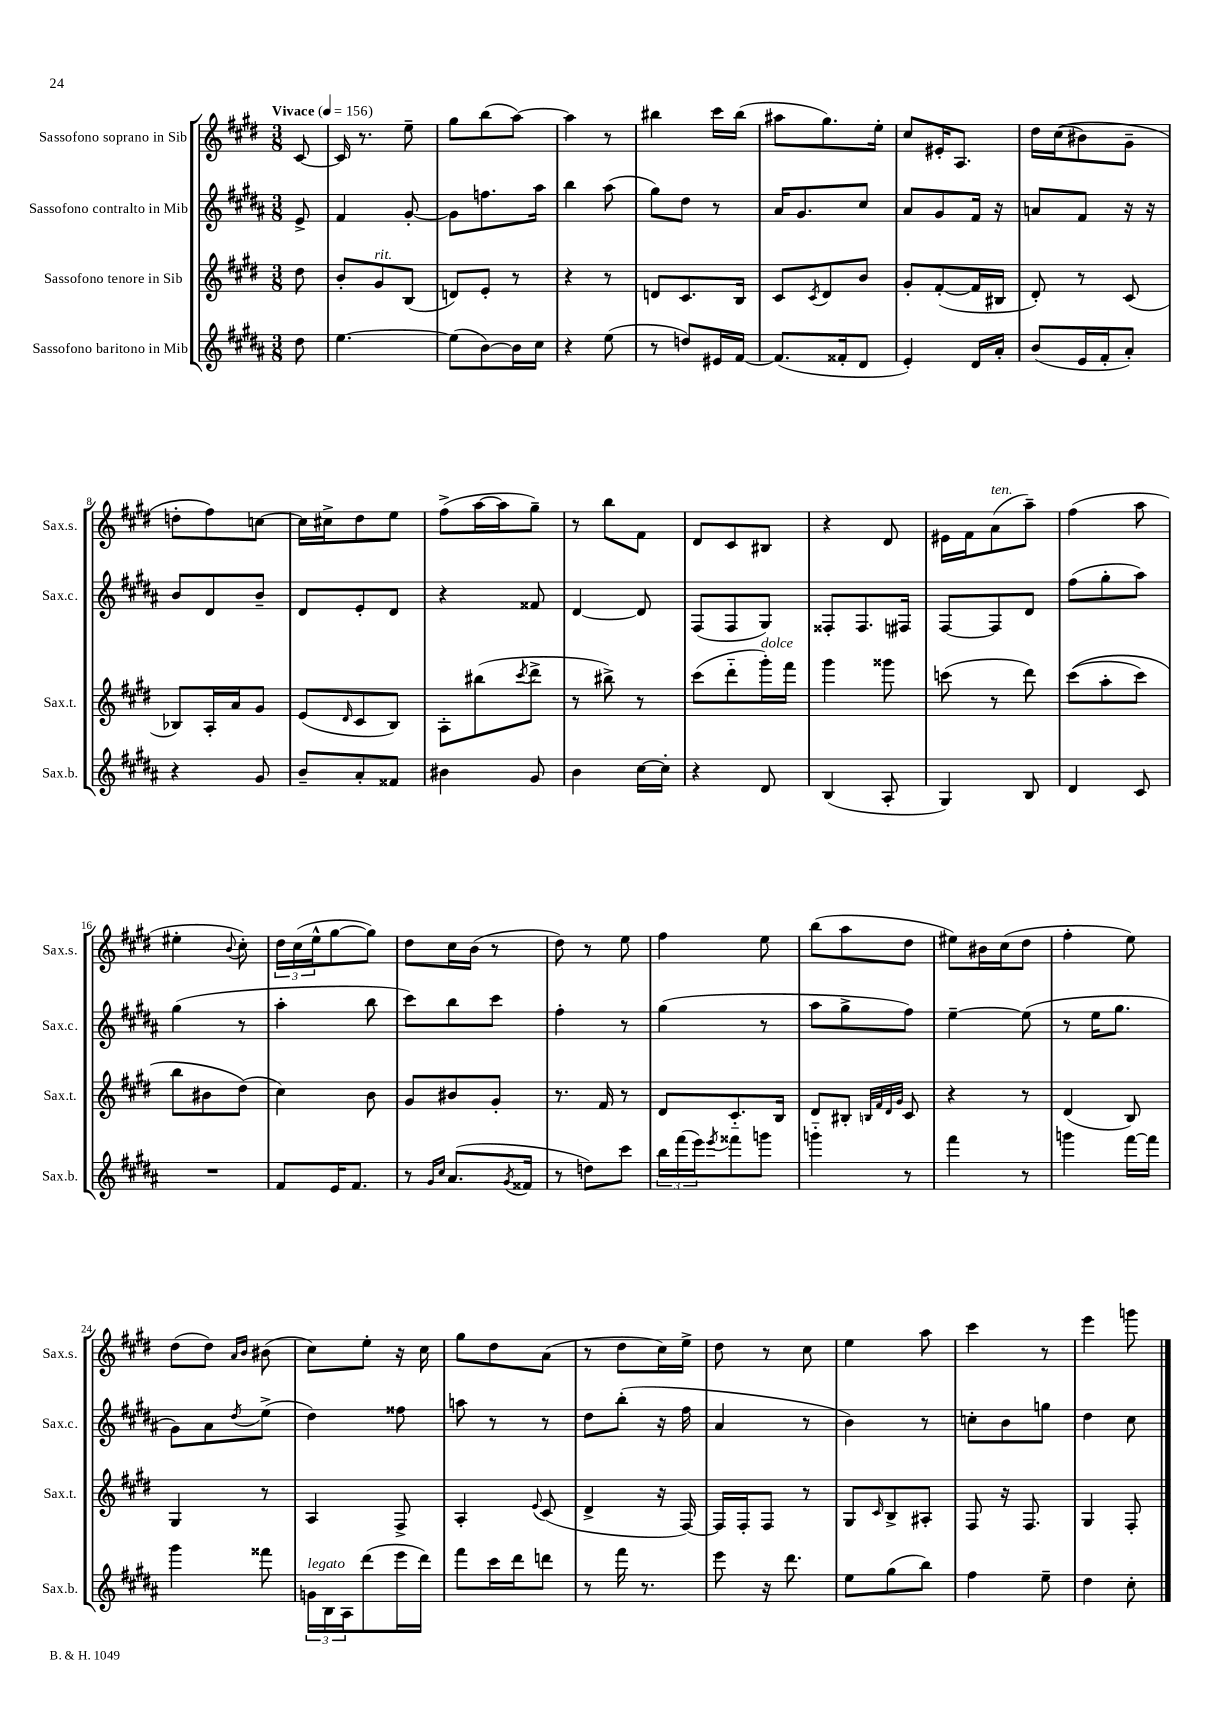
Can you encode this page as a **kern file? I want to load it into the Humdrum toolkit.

**kern	**kern	**kern	**kern
*part4	*part3	*part2	*part1
*staff4	*staff3	*staff2	*staff1
*I"Sassofono baritono in Mib	*I"Sassofono tenore in Sib	*I"Sassofono contralto in Mib	*I"Sassofono soprano in Sib
*I'Sax.b.	*I'Sax.t.	*I'Sax.c.	*I'Sax.s.
*clefG2	*clefG2	*clefG2	*clefG2
*k[f#c#g#d#a#]	*k[f#c#g#d#]	*k[f#c#g#d#a#]	*k[f#c#g#d#]
*M3/8	*M3/8	*M3/8	*M3/8
*MM156	*MM156	*MM156	*MM156
=	=	=	=
!	!	!	!LO:TX:a:B:t=Vivace
8dd#\	8dd#\	8e^/	[8c#/
=1	=1	=1	=1
[4.ee\	8b'/L	4f#/	16c#/]
.	.	.	8.r
!	!LO:TX:a:i:t=rit.	!	!
.	8g#/	.	.
.	(8B/J	[8g#'/	8ee~\
=2	=2	=2	=2
(8ee\L]	8dn/L)	8g#\L]	8gg#\L
[8b\)	8e'/J	8.ffn\	(8bb\
16b\L]	8r	.	[8aa\J)
16cc#\JJ	.	16aa#\Jk	.
=3	=3	=3	=3
4r	4r	4bb\	4aa\]
(8ee\	8r	(8aa#\	8r
=4	=4	=4	=4
8r	8dn/L	8gg#\L)	4bb#X\
8ddn/L)	8.c#/	8dd#\J	.
16e#X/L	.	8r	16ccc#\LL
[16f#/JJ	16B/Jk	.	(16bb#\JJ
=5	=5	=5	=5
(8.f#/L]	8c#/L	16a#/KL	8aa#X\L
.	.	8.g#/	.
.	8qc#/	.	.
.	8d#/	.	8.gg#\)
16f##X'/k	.	.	.
8d#/J	8b/J	8cc#/J	.
.	.	.	16ee'\Jk
=6	=6	=6	=6
4e'/)	8g#'/L	8a#/L	8cc#/L
.	([8f#'/	8g#/	16e#X'/K
.	.	.	8.A/J
16d#/LL	16f#/L]	16f#/Jk	.
16a#'/JJ	16B#X/JJ	16r	.
=7	=7	=7	=7
(8b/L	8d#'/)	8an/L	16dd#\LL
.	.	.	((16cc#\J
16e/L	8r	8f#/J	8b#X\)
16f#'/J	.	.	.
8a#'/J)	(8c#/	16r	8g#~\J
.	.	16r	.
!!LO:LB:g=z
=8	=8	=8	=8
4r	8B-X/L)	8b/L	8ddn'\L
.	16A'/L	8d#/	8ff#\)
.	16a/J	.	.
8g#/	8g#/J	8b~/J	[8ccn\J
=9	=9	=9	=9
8b~/L	(8e/L	8d#/L	16cc\LL]
.	.	.	16cc#X^\J
.	16qqd#/	.	.
8a#'/	8c#/	8e'/	8dd#\
8f##X/J	8B/J)	8d#/J	8ee\J
=10	=10	=10	=10
4b#X\	8A'\L	4r	(8ff#^\L
.	(8bb#X\	.	[16aa\L
.	.	.	16aa\J]
.	8qccc#/	.	.
8g#/	8ddd#^\J	8f##X/	8gg#~\J)
=11	=11	=11	=11
4b\	8r	[4d#/	8r
.	8bb#X^\)	.	8bb\L
[16cc#\LL	8r	8d#/]	8f#\J
16cc#'\JJ]	.	.	.
=12	=12	=12	=12
4r	(8ccc#\L	(8F#/L	8d#/L
.	8ddd#\	8F#/	8c#/
!	!LO:TX:a:i:t=dolce	!	!
8d#/	16ggg#'\L)	8G#/J)	8B#X/J
.	16fff#\JJ	.	.
=13	=13	=13	=13
(4B/	4ggg#\	8F##X'/L	4r
.	.	8.F##/	.
8A#'/	8ggg##X\	.	8d#/
.	.	16F#X/Jk	.
=14	=14	=14	=14
4G#/)	(8cccn\	[8F#/L	16e#X\LL
.	.	.	16f#\J
!	!	!	!LO:TX:a:i:t=ten.
.	8r	8F#/]	(8a\
8B/	8ddd#\)	8d#/J	8aa~\J)
=15	=15	=15	=15
4d#/	((8ccc#\L	(8ff#\L	(4ff#\
.	8aa'\	8gg#'\	.
8c#/	8ccc#\J)	8aa#\J)	8aa\
!!LO:LB:g=z
=16	=16	=16	=16
4.r	8bb\L	(4gg#\	4ee#X'\
.	8b#X\	.	.
.	.	.	8qqb/
.	(8dd#\J)	8r	8cc#'\)
=17	=17	=17	=17
8f#/L	4cc#\)	4aa#'\	24dd#\LL
.	.	.	(24cc#\
.	.	.	24ee^^\J
16e/K	.	.	[8gg#\
8.f#/J	.	.	.
.	8b\	8bb\	8gg#\J])
=18	=18	=18	=18
8r	8g#/L	8ccc#\L)	8dd#\L
16qqg#/LL	.	.	.
16qqcc#/JJ	.	.	.
(8.a#/L	8b#X/	8bb\	16cc#\L
.	.	.	(16b\JJ
.	8g#'/J	8ccc#\J	8r
8qg#/	.	.	.
16f##X/Jk	.	.	.
=19	=19	=19	=19
8r	8.r	4ff#'\	8dd#\)
8ddn\L)	.	.	8r
.	16f#/	.	.
8ccc#\J	8r	8r	8ee\
=20	=20	=20	=20
24bb\LL	8d#/L	(4gg#\	4ff#\
(24fff#\	.	.	.
24eee\J)	.	.	.
8qeee/	.	.	.
8fff##X\	8.c#/	.	.
8gggn\J	.	8r	8ee\
.	16B/Jk	.	.
=21	=21	=21	=21
4gggn\	8d#/L	8aa#\L	(8bb\L
.	8B#X'/J	8gg#^\	8aa\
.	32qqBn/LLL	.	.
.	32qqf#/	.	.
.	32qqd#/	.	.
.	32qqg#/JJJ	.	.
8r	8c#/	8ff#\J)	8dd#\J
=22	=22	=22	=22
4fff#\	4r	[4ee~\	8ee#X\L)
.	.	.	16b#X\L
.	.	.	(16cc#\J
8r	8r	(8ee\]	8dd#\J
=23	=23	=23	=23
4gggn\	(4d#/	8r	4ff#'\
.	.	16ee\KL	.
.	.	8.gg#\J	.
[16fff#\LL	8B/)	.	8ee\)
16fff#\JJ]	.	.	.
!!LO:LB:g=z
=24	=24	=24	=24
4ggg#\	4G#/	8g#\L)	(8dd#\L
.	.	8a#\	8dd#\J)
.	.	.	16qqa/LL
.	.	8qdd#/	16qqb/JJ
8fff##X\	8r	(8ee^\J	(8b#X\
=25	=25	=25	=25
!LO:TX:a:i:t=legato	!	!	!
24gn\LL	4A/	4dd#\)	8cc#\L)
24B\	.	.	.
24A#\J	.	.	.
(8ddd#\	.	.	8ee'\J
16eee\L	8F#^/	8ff##X\	16r
16ddd#\JJ)	.	.	16cc#\
=26	=26	=26	=26
8fff#\L	4A'/	8aan\	8gg#\L
16ccc#\L	.	8r	8dd#\
16ddd#\J	.	.	.
.	8qqe/	.	.
8dddn\J	(8c#/	8r	(8a\J
=27	=27	=27	=27
8r	4d#^/	8dd#\L	8r
16fff#\	.	(8bb'\J	8dd#\L
8.r	.	.	.
.	16r	16r	16cc#\L)
.	[16F#/)	16ff#\	16ee^\JJ
=28	=28	=28	=28
8eee\	16F#/LL]	4a#/	8dd#\
.	16F#'/J	.	.
16r	8F#/J	.	8r
8.ddd#\	.	.	.
.	8r	8r	8cc#\
=29	=29	=29	=29
8ee\L	8G#/L	4b\)	4ee\
.	16qqc#/	.	.
(8gg#\	8B^/	.	.
8bb\J)	8A#X'/J	8r	8aa\
=30	=30	=30	=30
4ff#\	8F#/	8ccn'\L	4ccc#\
.	16r	8b\	.
.	8.F#/	.	.
8ee~\	.	8ggn\J	8r
=31	=31	=31	=31
4dd#\	4G#/	4dd#\	4eee\
8cc#'\	8F#'/	8cc#\	8gggn\
==	==	==	==
*-	*-	*-	*-
